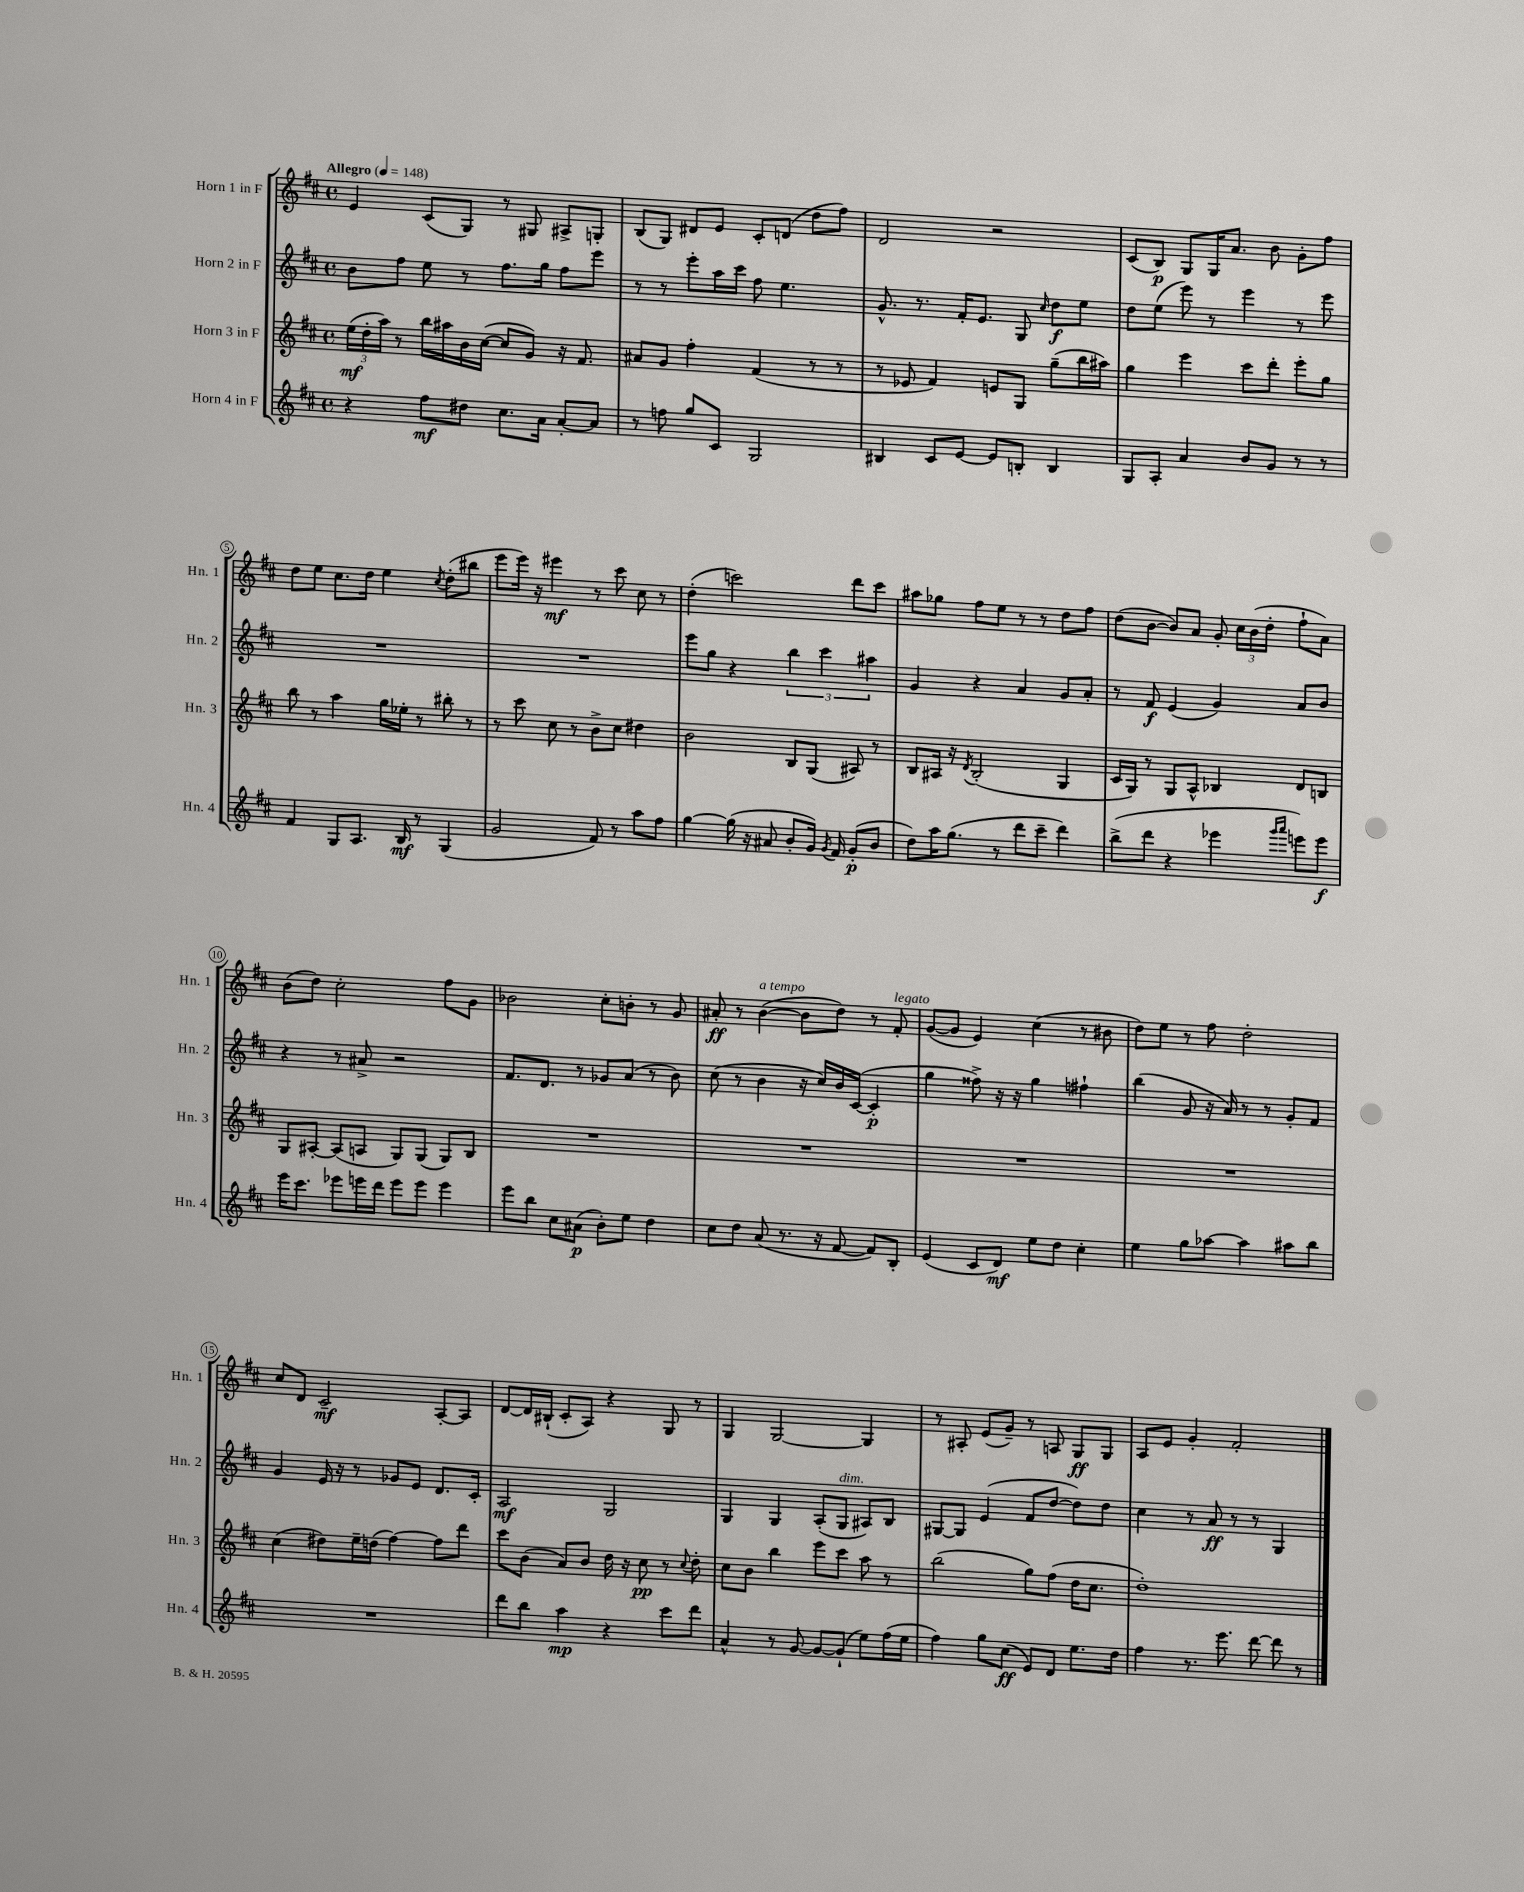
<<
\new StaffGroup <<
\new Staff = "s0" \with { instrumentName = "Horn 1 in F" shortInstrumentName = "Hn. 1" } {
    \clef treble \key d \major \defaultTimeSignature \time 4/4 \tempo "Allegro" 4 = 148
    \autoBeamOff e'4 cis'8[( g8]) r8 gis8 ais8[-> g8]-. |
    b8[( g8]) dis'8[ e'8] cis'8[-. d'8]( d''8[ fis''8]) |
    d'2 r2 |
    cis'8[( b8]\p) g8[ g16 a'8.] b'8 g'8[-. fis''8] |
    d''8[ e''8] cis''8.[ d''16] e''4 \acciaccatura { cis''8 } d''8[-.( bis''8] |
    e'''8[ e'''16]) r16 eis'''4\mf r8 cis'''8 cis''8 r8 |
    d''4-.( c'''2) d'''8[ c'''8] |
    ais''8[ ges''8] fis''8[ e''8] r8 r8 d''8[ fis''8] |
    d''8[( b'8]~ b'8[) a'8] g'8-. \tuplet 3/2 { cis''16[ b'16( d''16]-. } fis''8[-! a'8]) |
    b'8[( d''8]) cis''2-. fis''8[ g'8] |
    bes'2 cis''8[-. b'8]-. r8 g'8 |
    ais'8-.\ff r8 b'4~^\markup { \italic "a tempo" }( b'8[ d''8]) r8 fis'8-.^\markup { \italic "legato" } |
    g'8[~( g'8] e'4) cis''4( r8 bis'8 |
    d''8[) e''8] r8 fis''8 d''2-. |
    cis''8[ d'8] cis'2--\mf a8[~-. a8] |
    d'8[~ d'16 bis16]-!( cis'8[-. a8]) r4 g8 r8 |
    g4 g2~ g4 |
    r8 ais8-. e'8[( g'8]--) r8 a8 g8[\ff g8] |
    a8[ e'8] g'4-. fis'2-. \bar "|." |
}
\new Staff = "s1" \with { instrumentName = "Horn 2 in F" shortInstrumentName = "Hn. 2" } {
    \clef treble \key d \major \defaultTimeSignature \time 4/4
    \autoBeamOff b'8[ fis''8] e''8 r8 fis''8.[ g''16] fis''8[ e'''8] |
    r8 r8 e'''8[-. a''16 cis'''16] fis''8 e''4. |
    g'8.-^ r8. fis'16[-. e'8.] g8 \grace { cis''16 } d''8[\f e''8] |
    d''8[ e''8]( e'''8) r8 e'''4 r8 e'''8 |
    R1 |
    R1 |
    e'''8[ g''8] r4 \tuplet 3/2 { b''4 cis'''4 ais''4 } |
    g'4 r4 a'4 g'8[ a'8]-. |
    r8 fis'8\f e'4( g'4) a'8[ b'8] |
    r4 r8 ais'8-> r2 |
    fis'8.[ d'8.] r8 ges'8[ a'8]( r8 b'8) |
    cis''8( r8 b'4 r16 cis''16[) b'16 cis'16]~( cis'4-.\p |
    g''4 fisis''8->) r16 r16 g''4 fis''4-! |
    b''4( g'8 r16 a'16) r8 r8 g'8[-. fis'8] |
    g'4 e'16 r16 r8 ges'8[ e'8] d'8.[ cis'16]-. |
    a2\mf g2 |
    g4 g4 a8[-.( g8]^\markup { \italic "dim." } ais8[) b8] |
    gis8[~ gis8] e'4( fis'8[ d''8]~ d''8[) d''8] |
    cis''4 r8 a'8\ff r8 r8 g4 \bar "|." |
}
\new Staff = "s2" \with { instrumentName = "Horn 3 in F" shortInstrumentName = "Hn. 3" } {
    \clef treble \key d \major \defaultTimeSignature \time 4/4
    \autoBeamOff \tuplet 3/2 { e''16[\mf( d''16-. a''16]) } r8 b''16[ ais''16 b'16 cis''16]~( cis''8[ g'8]) r16 fis'8. |
    ais'8[ g'8] fis''4-. fis'4( r8 r8 |
    r8 ees'8 fis'4) e'8[ g8] g''8[--( b''16 ais''16]) |
    g''4 e'''4 cis'''8[ d'''8]-. e'''8[-. g''8] |
    b''8 r8 a''4 g''16[ ees''16]-. r8 bis''8-. r8 |
    r8 cis'''8 cis''8 r8 b'8[-> cis''8] dis''4 |
    b'2 b8[ g8]( ais8) r8 |
    b8[ ais16] r16 \acciaccatura { d'8 } b2-.( g4 |
    cis'16[ g16]) r8 g8[ a8]-^ bes4 d'8[ b8] |
    g8[ ais8]~-. ais8[( a8] g8[) g8]( g8[) b8] |
    R1 |
    R1 |
    R1 |
    R1 |
    cis''4( dis''8[) e''16-- d''16]( fis''4~) fis''8[ d'''8] |
    cis'''8[ b'8]( a'8[) b'8] d''16 r16 cis''8\pp r8 \appoggiatura { cis''8 } d''8-. |
    cis''8[ b'8] b''4 e'''8[ cis'''8] a''8 r8 |
    b''2( g''8[) fis''8]( d''16[ cis''8.] |
    d''1-.) \bar "|." |
}
\new Staff = "s3" \with { instrumentName = "Horn 4 in F" shortInstrumentName = "Hn. 4" } {
    \clef treble \key d \major \defaultTimeSignature \time 4/4
    \autoBeamOff r4 fis''8[\mf dis''8] cis''8.[ a'16] a'8[~-. a'8] |
    r8 f''8 g''8[ cis'8] g2 |
    bis4 cis'8[ e'8]~ e'8[ b8]-. b4 |
    g8[ a8]-. a'4 b'8[ g'8] r8 r8 |
    fis'4 g8[ a8.] b16\mf r8 g4( |
    g'2 fis'8) r8 a''8[ fis''8] |
    g''4~ g''16( r16 ais'8 b'8[-. g'16]) \acciaccatura { g'8 } fis'16 g'8[-.\p( b'8] |
    d''8[) a''16 g''8.]( r8 d'''8[ cis'''8]-- d'''4) |
    b''8[->( d'''8] r4 ees'''4 \grace { g'''16[ a'''16] } e'''8[) e'''8]\f |
    e'''16[ cis'''8.] ees'''8[ e'''16 d'''16] e'''8[ e'''8] e'''4 |
    e'''8[ b''8] cis''8[ ais'8]\p( b'8[-.) e''8] d''4 |
    cis''8[ d''8] a'8( r8. r16 fis'8~ fis'8[) b8]-. |
    e'4( cis'8[ d'8]\mf) e''8[ d''8] cis''4-. |
    e''4 g''8[ aes''8]~ aes''4 ais''8[ b''8] |
    R1 |
    d'''8[ b''8] a''4\mp r4 cis'''8[ d'''8] |
    a'4-^ r8 g'8~ g'8[~ g'8]-!( e''8[) fis''16( e''16] |
    fis''4) g''8[ cis''8]\ff( e'8[) d'8] e''8.[ d''16] |
    fis''4 r8. e'''8. d'''8~ d'''8 r8 \bar "|." |
}
>>
>>
\layout { \context { \Score \override BarNumber.stencil = #(make-stencil-circler 0.1 0.3 ly:text-interface::print) } }
